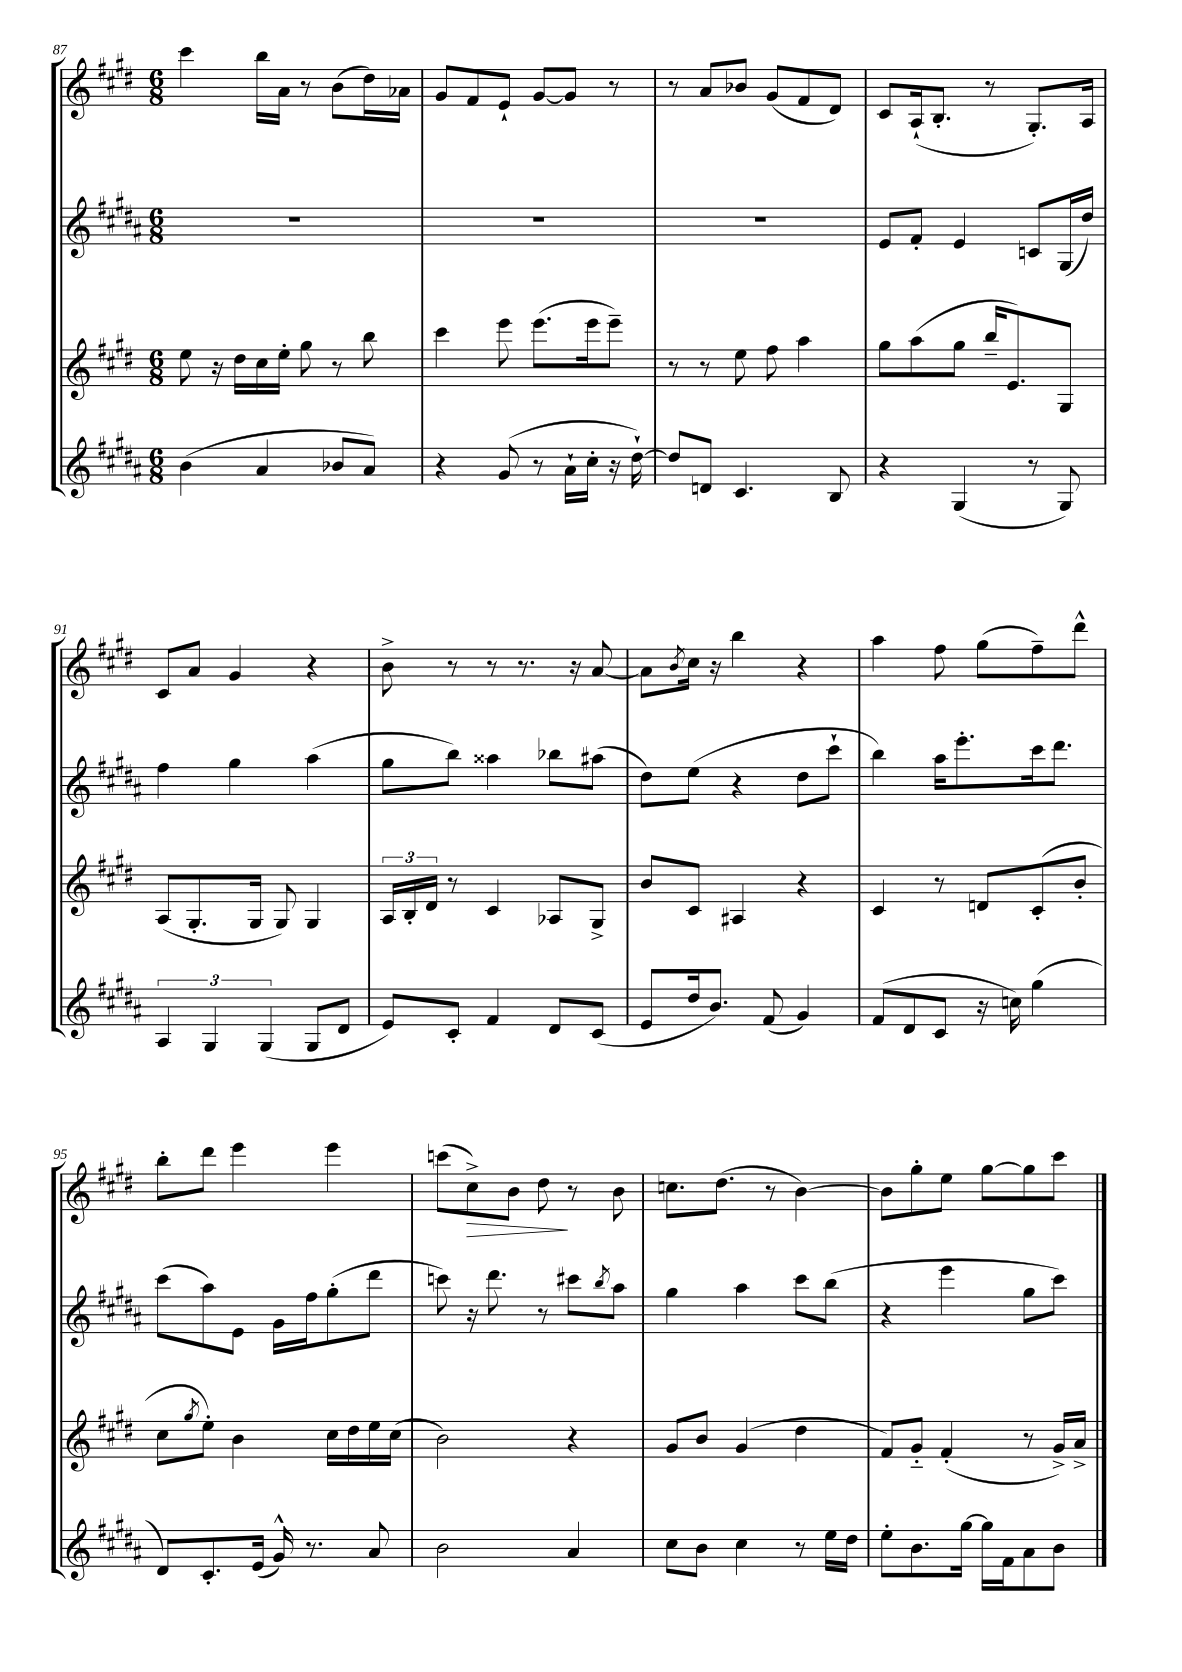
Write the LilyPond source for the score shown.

<<
\new StaffGroup <<
\new Staff = "s0" {
    \clef treble \key e \major \numericTimeSignature \time 6/8
    cis'''4 b''16 a'16 r8 b'8( dis''16) aes'16 |
    gis'8 fis'8 e'8-! gis'8~ gis'8 r8 |
    r8 a'8 bes'8 gis'8( fis'8 dis'8) |
    cis'8 a16-!( b8.-. r8 gis8.-.) a16 |
    cis'8 a'8 gis'4 r4 |
    b'8-> r8 r8 r8. r16 a'8~ |
    a'8 \acciaccatura { b'8 } cis''16 r16 b''4 r4 |
    a''4 fis''8 gis''8( fis''8--) dis'''8-^ |
    b''8-. dis'''8 e'''4 e'''4 |
    c'''8( cis''8->\>) b'8 dis''8\! r8 b'8 |
    c''8. dis''8.( r8 b'4~) |
    b'8 gis''8-. e''8 gis''8~ gis''8 cis'''8 \bar "|." |
}
\new Staff = "s1" {
    \clef treble \key b \major \numericTimeSignature \time 6/8
    R2. |
    R2. |
    R2. |
    e'8 fis'8-. e'4 c'8 gis16( dis''16) |
    fis''4 gis''4 ais''4( |
    gis''8 b''8) aisis''4 bes''8 ais''8( |
    dis''8) e''8( r4 dis''8 cis'''8-! |
    b''4) ais''16 e'''8.-. cis'''16 dis'''8. |
    cis'''8( ais''8) e'8 gis'16 fis''16 gis''8-.( dis'''8 |
    c'''8) r16 dis'''8. r8 cis'''8 \acciaccatura { b''8 } ais''8 |
    gis''4 ais''4 cis'''8 b''8( |
    r4 e'''4 gis''8 cis'''8) \bar "|." |
}
\new Staff = "s2" {
    \clef treble \key e \major \numericTimeSignature \time 6/8
    e''8 r16 dis''16 cis''16 e''16-. gis''8 r8 b''8 |
    cis'''4 e'''8 e'''8.( e'''16 e'''8--) |
    r8 r8 e''8 fis''8 a''4 |
    gis''8 a''8( gis''8 b''16-- e'8.) gis8 |
    a8( gis8.-. gis16 gis8) gis4 |
    \tuplet 3/2 { a16 b16-. dis'16 } r8 cis'4 aes8 gis8-> |
    b'8 cis'8 ais4 r4 |
    cis'4 r8 d'8 cis'8-.( b'8-. |
    cis''8 \acciaccatura { gis''8 } e''8-.) b'4 cis''16 dis''16 e''16 cis''16( |
    b'2) r4 |
    gis'8 b'8 gis'4( dis''4 |
    fis'8) gis'8-_ fis'4-.( r8 gis'16->) a'16-> \bar "|." |
}
\new Staff = "s3" {
    \clef treble \key b \major \numericTimeSignature \time 6/8
    b'4( ais'4 bes'8 ais'8) |
    r4 gis'8( r8 ais'16-! cis''16-. r16 dis''16~-!) |
    dis''8 d'8 cis'4. b8 |
    r4 gis4( r8 gis8) |
    \tuplet 3/2 { ais4 gis4 gis4( } gis8 dis'8 |
    e'8) cis'8-. fis'4 dis'8 cis'8( |
    e'8 dis''16 b'8.) fis'8( gis'4) |
    fis'8( dis'8 cis'8 r16 c''16) gis''4( |
    dis'8) cis'8.-. e'16( gis'16-^) r8. ais'8 |
    b'2 ais'4 |
    cis''8 b'8 cis''4 r8 e''16 dis''16 |
    e''8-. b'8. gis''16~ gis''16 fis'16 ais'8 b'8 \bar "|." |
}
>>
>>
\layout { \context { \Score currentBarNumber = #87 } }
